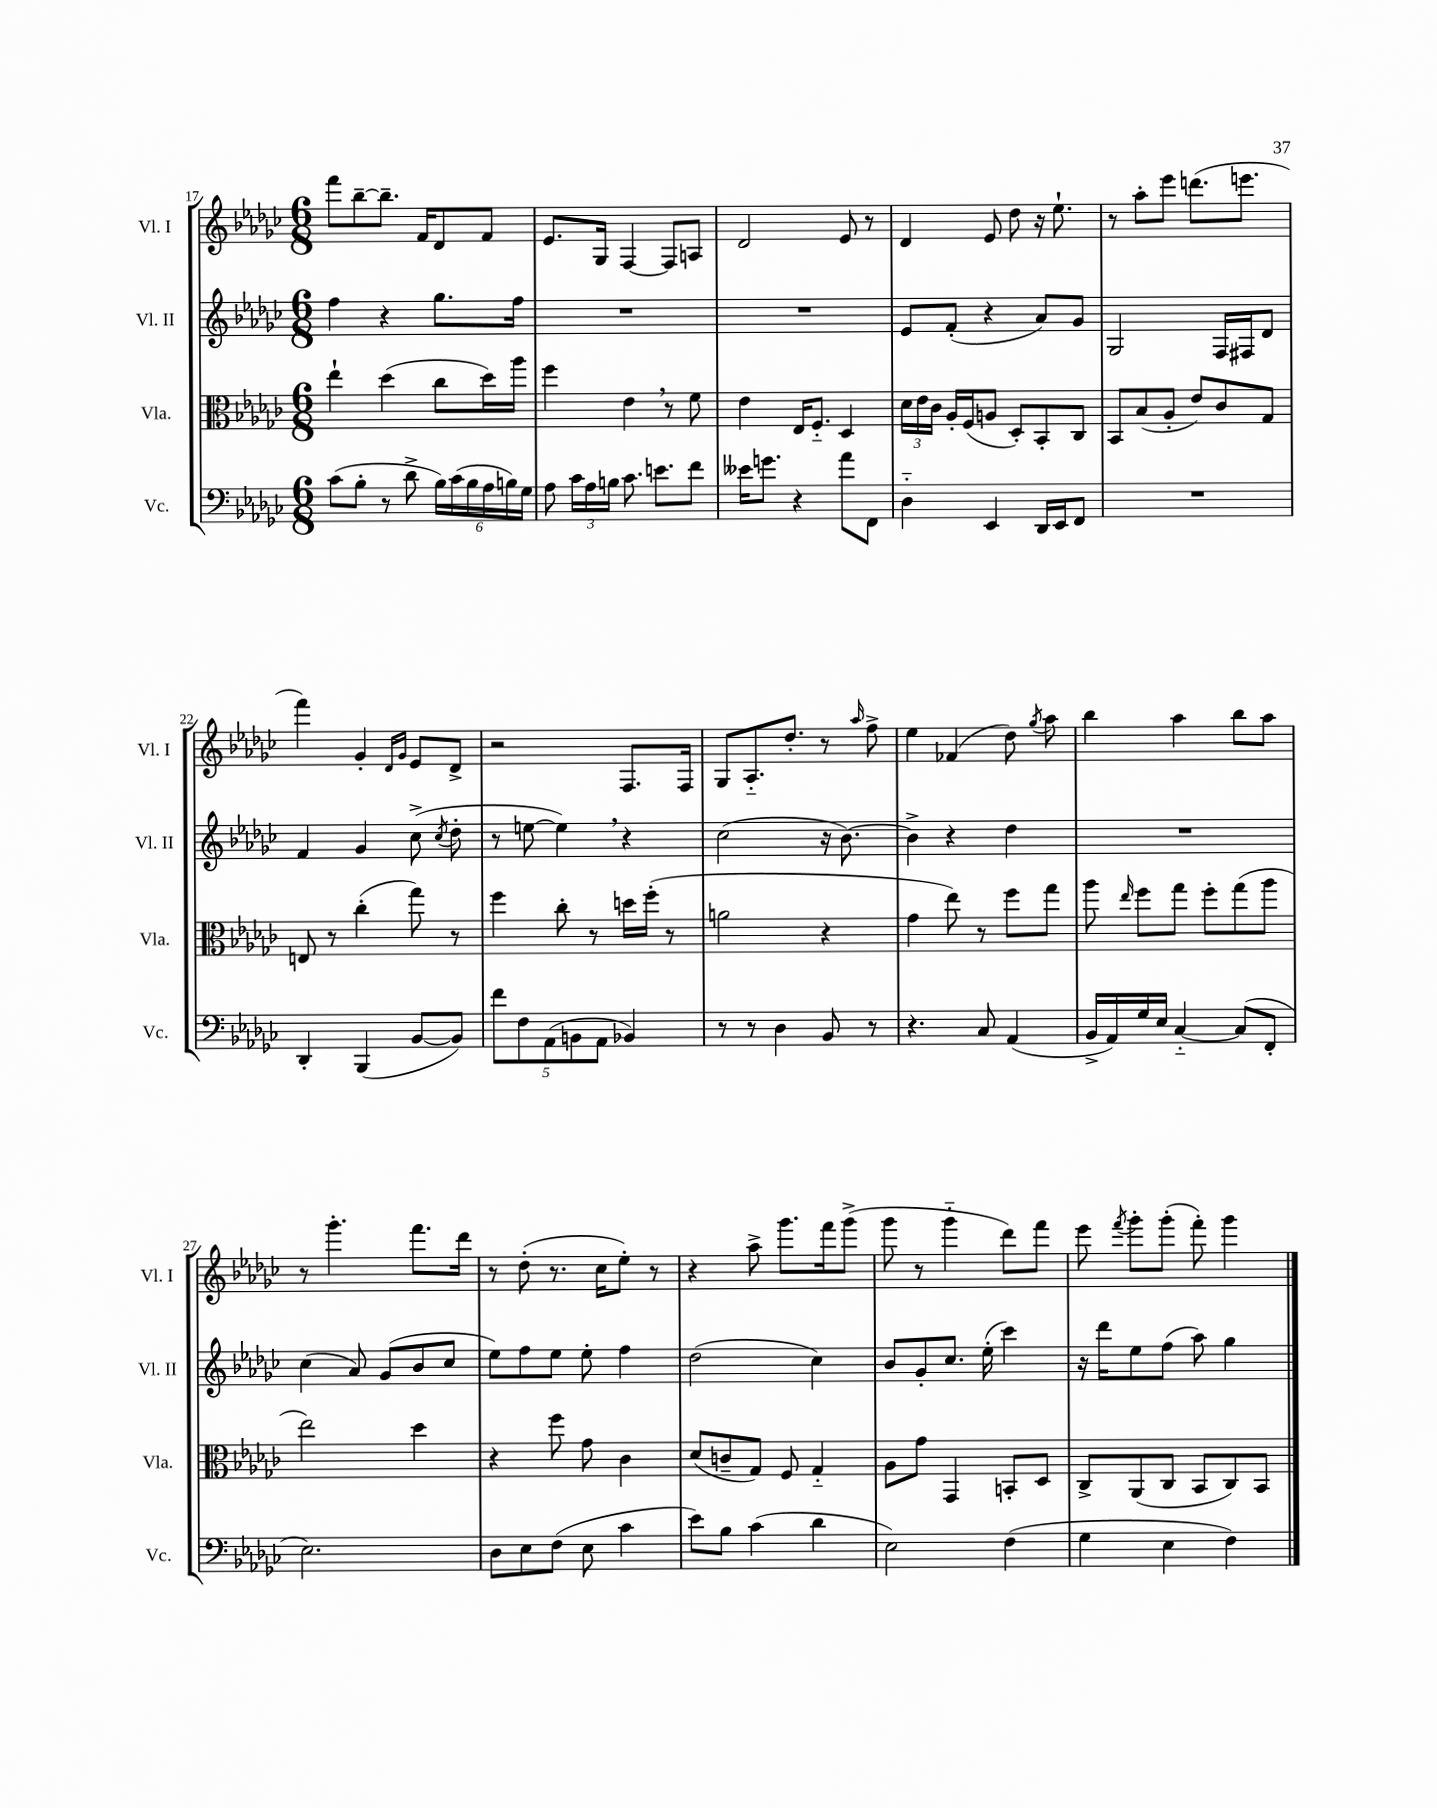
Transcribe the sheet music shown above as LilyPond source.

<<
\new StaffGroup <<
\new Staff = "s0" \with { instrumentName = "Vl. I" shortInstrumentName = "Vl. I" } {
    \clef treble \key ges \major \numericTimeSignature \time 6/8
    \autoBeamOff f'''8[ bes''8~-- bes''8.]-- f'16[ des'8 f'8] |
    ees'8.[ ges16] f4~ f8[ a8] |
    des'2 ees'8 r8 |
    des'4 ees'8 des''8 r16 ees''8.-! |
    r8 aes''8[-. ees'''8] d'''8.[( e'''8.] |
    f'''4) ges'4-. \grace { des'16[ ges'16] } ees'8[ des'8]-> |
    r2 f8.[ f16] |
    ges8[ aes8.-_ des''8.]-. r8 \grace { aes''16 } f''8-> |
    ees''4 fes'4( des''8) \acciaccatura { ges''8 } aes''8 |
    bes''4 aes''4 bes''8[ aes''8] |
    r8 ges'''4.-. f'''8.[ des'''16] |
    r8 des''8-.( r8. ces''16[ ees''8]-.) r8 |
    r4 aes''8-> ges'''8.[ f'''16 ges'''8]->( |
    ges'''8 r8 ges'''4-_ des'''8[) f'''8] |
    ees'''8 \acciaccatura { f'''8 } ges'''8[-. ges'''8]-.( f'''8-.) ges'''4 \bar "|." |
}
\new Staff = "s1" \with { instrumentName = "Vl. II" shortInstrumentName = "Vl. II" } {
    \clef treble \key ges \major \numericTimeSignature \time 6/8
    \autoBeamOff f''4 r4 ges''8.[ f''16] |
    R2. |
    R2. |
    ees'8[ f'8]-.( r4 aes'8[) ges'8] |
    ges2 f16[ fis16 des'8] |
    f'4 ges'4 ces''8->( \acciaccatura { ces''8 } des''8-. |
    r8 e''8~ e''4) \breathe r4 |
    ces''2( r16 bes'8.~) |
    bes'4-> r4 des''4 |
    R2. |
    ces''4( aes'8) ges'8[( bes'8 ces''8] |
    ees''8[) f''8 ees''8] ees''8-. f''4 |
    des''2( ces''4) |
    bes'8[ ges'8-. ces''8.] ees''16-.( ces'''4) |
    r16 des'''16[ ees''8 f''8]( aes''8) ges''4 \bar "|." |
}
\new Staff = "s2" \with { instrumentName = "Vla." shortInstrumentName = "Vla." } {
    \clef alto \key ges \major \numericTimeSignature \time 6/8
    \autoBeamOff ees''4-! des''4( ces''8[ des''16) aes''16] |
    f''4 ees'4 \breathe r8 f'8 |
    ees'4 ees16[ f8.]-_ des4 |
    \tuplet 3/2 { des'16[ ees'16 ces'16] } aes16[-. f16( a8] des8[-.) bes,8-. ces8] |
    bes,8[ bes8( aes8]-. ees'8[) ces'8 ges8] |
    e8 r8 ces''4-.( ges''8) r8 |
    f''4 ces''8-. r8 d''16[ f''16]-.( r8 |
    a'2 r4 |
    ges'4 ees''8) r8 f''8[ ges''8] |
    aes''8 \grace { ees''16 } f''8[ ges''8] f''8[-. ges''8( aes''8] |
    ees''2) des''4 |
    r4 f''8 ges'8 ces'4 |
    des'8[( c'8-- ges8]) f8 ges4-_ |
    aes8[ ges'8] ges,4 b,8[-. des8] |
    ces8[-> aes,8( ces8] bes,8[ ces8) bes,8] \bar "|." |
}
\new Staff = "s3" \with { instrumentName = "Vc." shortInstrumentName = "Vc." } {
    \clef bass \key ges \major \numericTimeSignature \time 6/8
    \autoBeamOff ces'8[( bes8]-. r8 des'8-> \tuplet 6/4 { bes16[) ces'16( bes16 aes16 b16) ges16] } |
    aes8 \tuplet 3/2 { ces'16[ aes16 b16] } ces'8. e'8.[ f'8] |
    eeses'16[ g'8.] r4 aes'8[ f,8] |
    des4-_ ees,4 des,16[ ees,16 f,8] |
    R2. |
    des,4-. bes,,4( bes,8[~ bes,8]) |
    \tuplet 5/4 { f'8[ f8 aes,8( b,8 aes,8] } bes,4) |
    r8 r8 des4 bes,8 r8 |
    r4. ces8 aes,4( |
    bes,16[-> aes,16) ges16 ees16] ces4~-_ ces8[( f,8]-. |
    ees2.) |
    des8[ ees8 f8]( ees8 ces'4 |
    ees'8[) bes8] ces'4( des'4 |
    ees2) f4( |
    ges4 ees4 f4) \bar "|." |
}
>>
>>
\layout { \context { \Score currentBarNumber = #17 } }
